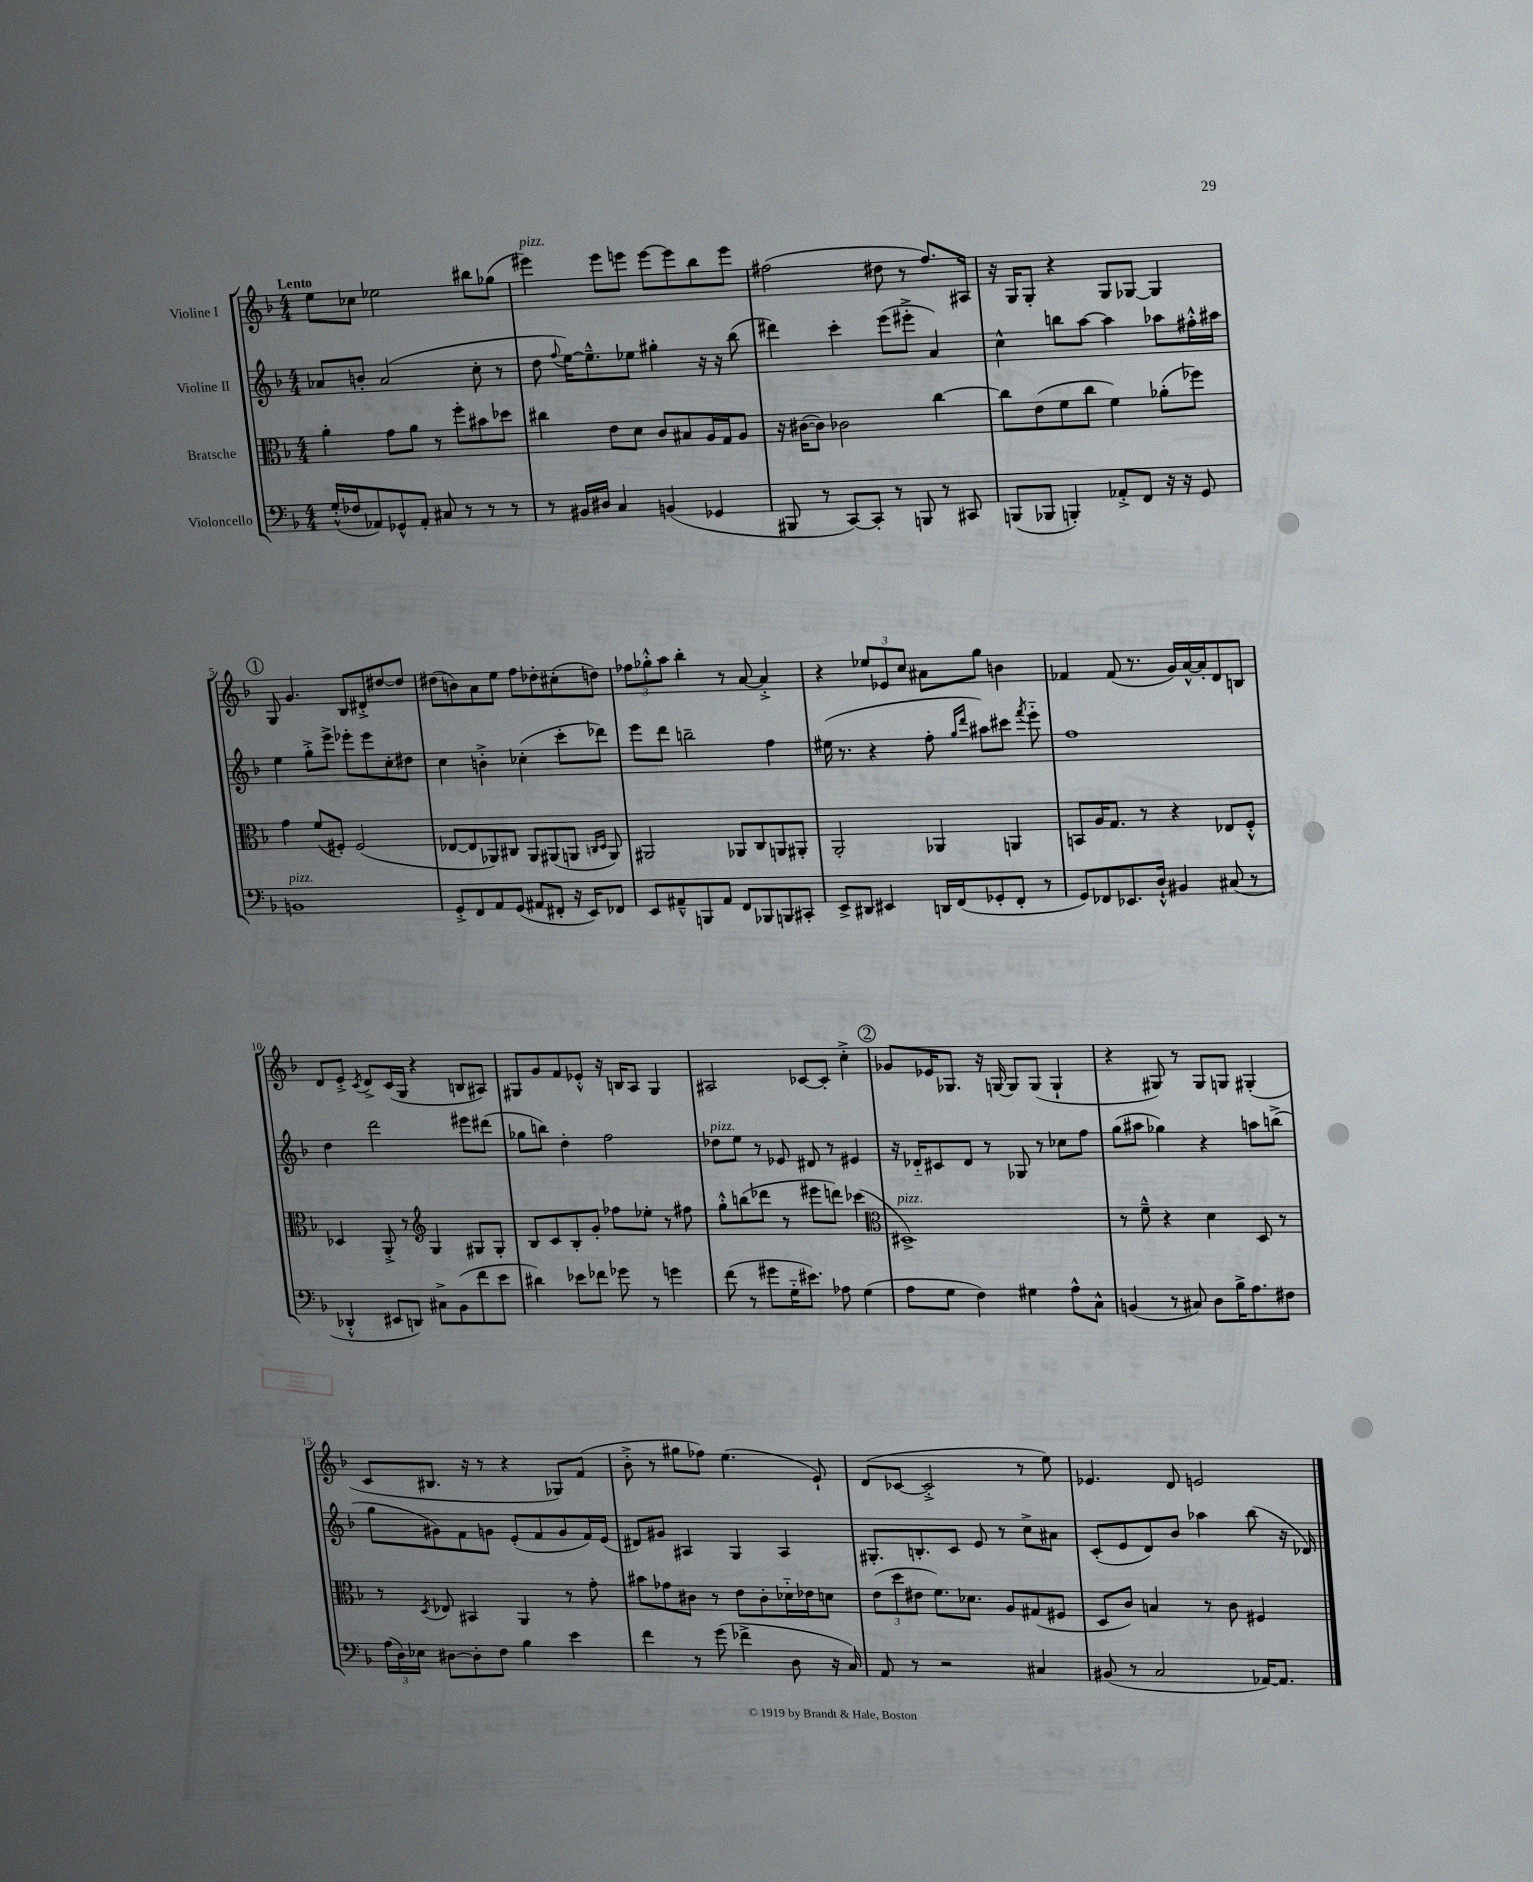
<<
\new StaffGroup <<
\new Staff = "s0" \with { instrumentName = "Violine I" } {
    \clef treble \key f \major \numericTimeSignature \time 4/4 \tempo "Lento"
    \autoBeamOff e''8[ ces''8] ees''2 bis''8[ ges''8]( |
    eis'''4^\markup { \italic "pizz." }) eis'''8[ e'''8] e'''8[~ e'''8 bes''8 e'''8] |
    fis''2( dis''8 r8 fis''8.[) ais16] |
    r16 g16[ g8]-. r4 g8[ ges8]~ ges4 |
    \mark \markup { \circle "1" } g8 g'4. bes8[ dis'8-.-> dis''8~ dis''8] |
    dis''8[( b'8) a'8 e''8] f''8[ des''8-. cis''8-.( d''8]) |
    \tuplet 3/2 { fes''8[ ges''8-.-^ a''8] } bes''4-. r8 a'8~ a'4-.-> |
    r4 \tuplet 3/2 { ees''8[ ees'8 c''8] } ais'8[ g''8] b'4 |
    fes'4 fes'8( r8. g'16[) a'16~-^ a'16-. d'8 b8] |
    d'8[ e'8]-.-> \acciaccatura { c'8 } d'8[-> c'16( g16] r4 b8[ ais8]) |
    gis8[ g'8 f'8 ees'8]-.-^ r16 b16[ a8] gis4 |
    ais2 ces'8[~ ces'8]-. c''4-.-> |
    \mark \markup { \circle "2" } ges'8[ ees'16 ges8.] r16 g16~ g8[ g8]( g4-! |
    r4 gis8) r8 gis8[ g8] gis4-.( |
    c'8[ bis8.] r16 r8 r4 ges8[) f'8]( |
    bes'8-.-> r8 gis''8[ fes''8]) e''4.( e'8-!) |
    d'8[( ces'8]~ ces'2-.-> r8 e''8) |
    ees'4. d'8 e'2 \bar "|." |
}
\new Staff = "s1" \with { instrumentName = "Violine II" } {
    \clef treble \key f \major \numericTimeSignature \time 4/4
    \autoBeamOff aes'8[ b'8]-. aes'2( c''8-. r8 |
    d''8 \appoggiatura { f''8 } e''16[~) e''8.---^ ees''8] gis''4-. r16 r16 bes''8( |
    dis'''4) c'''4-. e'''8[( eis'''8]-.-> a'4) |
    c''4-^ b''8[ a''8]~ a''4 aes''8[ fis''16-.-^ ais''16] |
    \mark \markup { \circle "1" } e''4 g''8[-.-> e'''8]-> ees'''8[-. ees'''8 c''8-. dis''8] |
    c''4 b'4-.-> ces''4-.( c'''8[-. des'''8]) |
    e'''8[ d'''8] b''2-- f''4 |
    eis''16( r8. r4 f''8-. \grace { g''16[ d'''16] } ais''8[) cis'''8] \acciaccatura { f'''8 } e'''8-_ |
    f''1 |
    d''4 d'''2 eis'''8[ dis'''8]( |
    ges''8[ b''8]) d''4-. f''2 |
    des''8[^\markup { \italic "pizz." } e''8] r8 ees'8 dis'8 r8 eis'4 |
    \mark \markup { \circle "2" } r16 des'16[-_ cis'8 des'8] r8 ges8 r8 ces''8[ f''8] |
    g''8[( ais''8] ges''4) r4 a''8[ b''8]->( |
    g''8[ gis'8) f'8 g'8] e'8[-.( f'8 g'8 f'16) e'16]( |
    dis'8[) gis'8] ais4 g4 ais4 |
    gis8.[-. b8.-. c'8] e'8 r8 c''8[-> ais'8] |
    c'8[-.( e'8 d'8) bes'8] aes''4 bes''8( r16 des'16) \bar "|." |
}
\new Staff = "s2" \with { instrumentName = "Bratsche" } {
    \clef alto \key f \major \numericTimeSignature \time 4/4
    \autoBeamOff a'4-. g'8[ a'8] r8 f''8[-. bis'8 des''8] |
    cis''4 e'8[ d'8] c'8[ bis8 a16 g16 a8] |
    r16 cis'16[~( cis'8]) ces'2 c''4~ |
    c''8[ e'8( f'8 c''8] f'4) aes'8[-.( fes''8]) |
    \mark \markup { \circle "1" } g'4 f'8[( fis8]-.) fis2( |
    ees8[~ ees8 aes,8) cis8] aes,8[ ais,8( a,8] \grace { c16[ d16] } a,8) |
    ais,2 aes,8[ c8 a,8 ais,8]-. |
    a,2-. aes,4 a,4 |
    b,8[ a16 g8.] r8 r4 ees8[ f8]-.-^ |
    des4 a,8-.-> r8 \clef treble g4 gis8[ gis8]-. |
    bes8[ c'8 bes8-. g'8]-. fes''8[ ees''8]-. r8 fis''8 |
    g''8[-.-^ b''8( des'''8] r8 eis'''8[ d'''8]) ces'''4( |
    \mark \markup { \circle "2" } \clef alto dis1->^\markup { \italic "pizz." }) |
    r8 f'8---^ r4 d'4 d8 r8 |
    r8 \acciaccatura { d8 } ees8 bis,4 a,4 r8 g'8-. |
    bis'8[ ges'8 cis'8] r8 e'8[ cis'8-. des'16-_ ees'16 d'8] |
    \tuplet 3/2 { e'8[( d''8 eis'8] } f'8.[) des'8.] a8[ gis8( fis8] |
    d8[ c'8]) b4 r8 c'8 fis4 \bar "|." |
}
\new Staff = "s3" \with { instrumentName = "Violoncello" } {
    \clef bass \key f \major \numericTimeSignature \time 4/4
    \autoBeamOff g16[-.-^( fes16 aes,8) ges,8-^ aes,8]-. cis8 r8 r8 r8 |
    r8 bis,16[ dis16] c4 b,4( ges,4 |
    bis,,8 r8 c,8[~) c,8]-. r8 b,,8 r8 cis,8 |
    b,,8[( bes,,8] b,,4-.) aes,8[-.-> f,8] r16 r16 g,8 |
    \mark \markup { \circle "1" } b,1^\markup { \italic "pizz." } |
    g,8[-.-> f,8 a,8 g,8]( ais,8[ fis,8]-. r16 e,16[) fes,8] |
    e,8[ ais,8---^ b,,8 ais,8] f,8[ bes,,8 b,,8 cis,8]-. |
    e,8[-> dis,8] eis,4 d,16[ f,16( ges,8-. f,8]-. r8 |
    g,8[) fes,8 ees,8. d16]-!-^ bis,4 cis8( r8 |
    des,4-.-^ eis,8[ d,8]) cis8[-> bes,8( f'8 e'8] |
    dis'4) ees'8[ fes'8] ges'8 r8 g'4 |
    f'8( r8 gis'8[ g16-_ eis'8.]) aes8 g4( |
    \mark \markup { \circle "2" } a8[ g8] f4) gis4 a8[-^ c8]-^ |
    b,4( r8 cis8) d8[ bes16-> a8. fis8] |
    \tuplet 3/2 { a16[( d16) ees16] } dis8[~ dis8-. f8] bes4 e'4 |
    f'4 r8 g'8( fes'4-> d8 r16 c16) |
    a,8 r8 r2 cis4 |
    bis,8( r8 c2 aes,16[~) aes,8.] \bar "|." |
}
>>
>>
